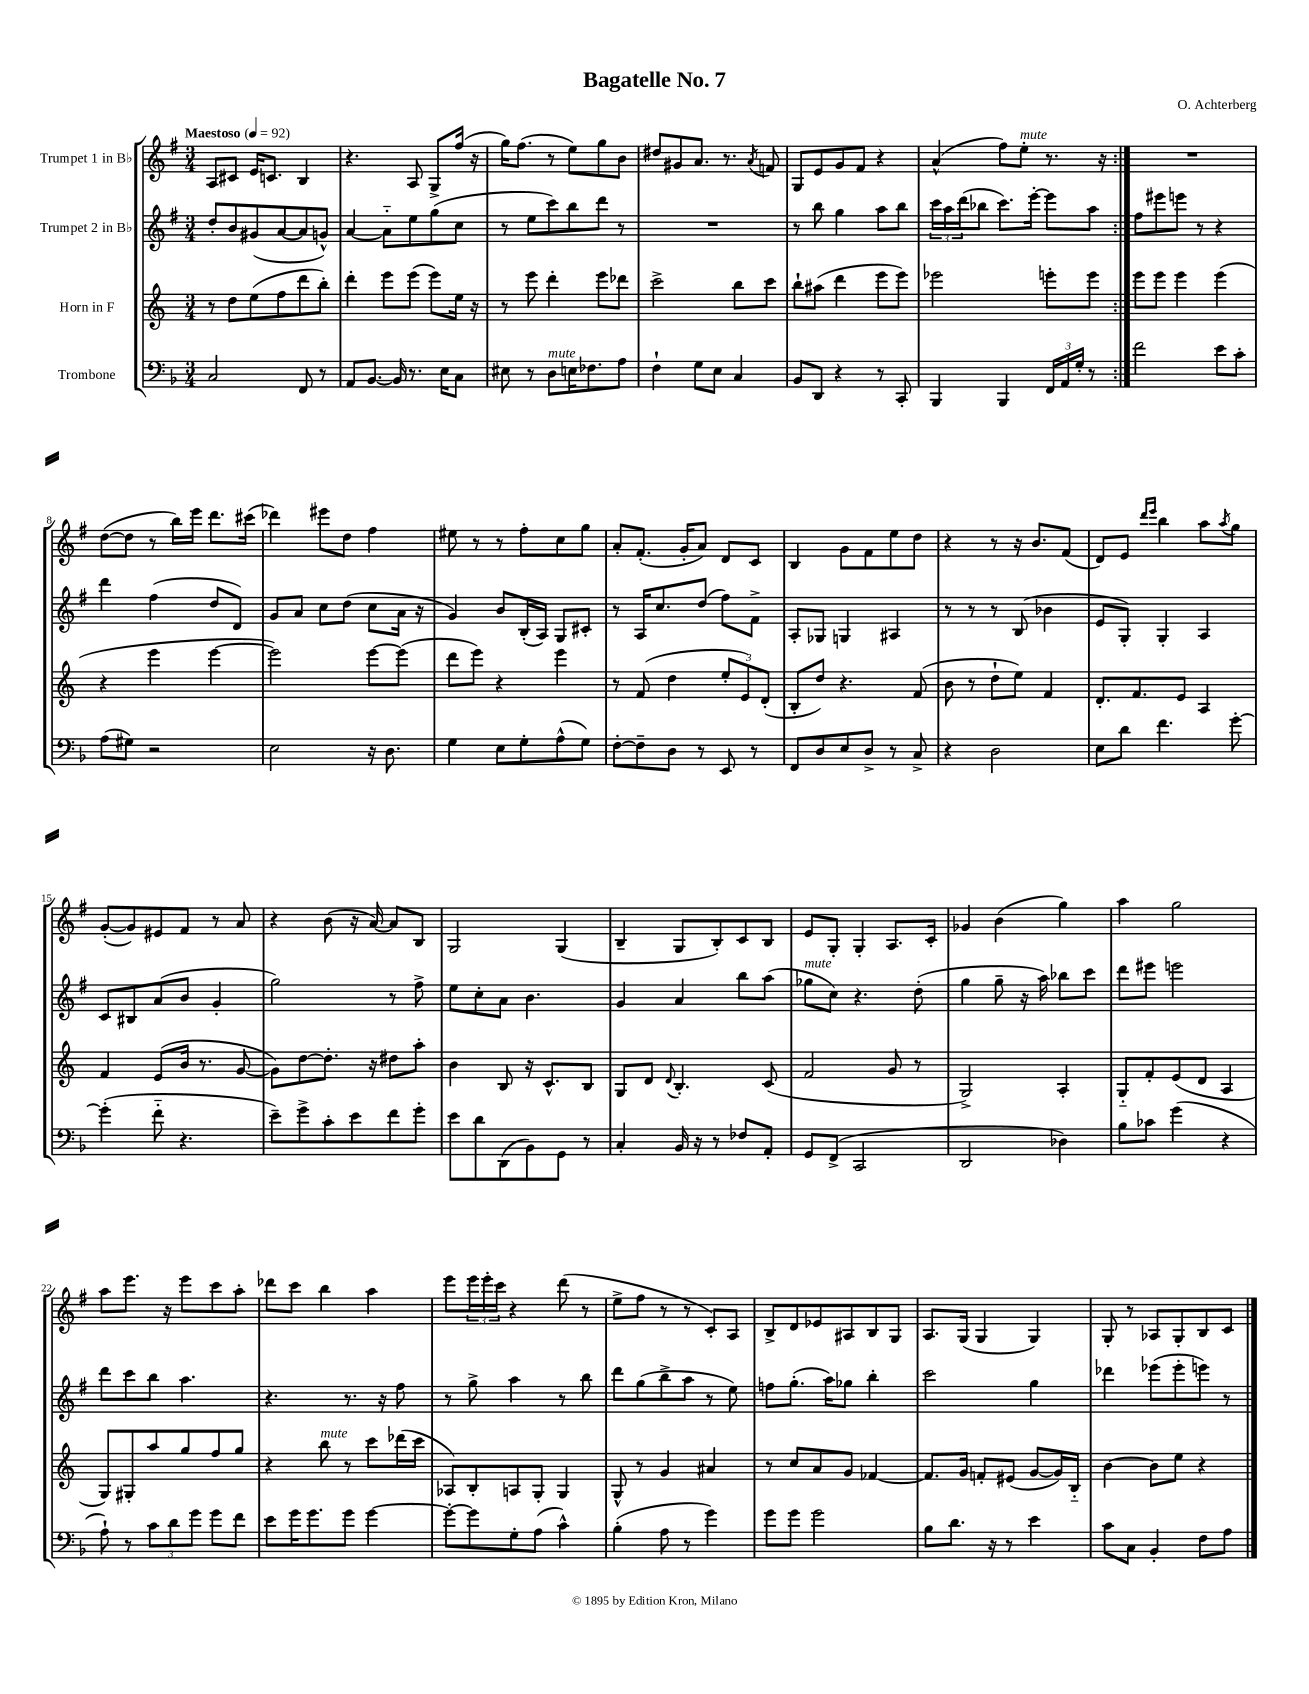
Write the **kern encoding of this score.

**kern	**kern	**kern	**kern
*staff4	*staff3	*staff2	*staff1
*clefF4	*clefG2	*clefG2	*clefG2
*k[b-]	*k[]	*k[f#]	*k[f#]
*M3/4	*M3/4	*M3/4	*M3/4
*MM92	*MM92	*MM92	*MM92
2C	8r	8dd'	8A
.	8dd	8b	8c#
.	(8ee	(8g#	16e
.	.	.	8.c
.	8ff	[8a	.
8FF	8ddd	8a]	4B
8r	8bb')	8g^^)	.
=	=	=	=
8AA	4ddd'	[4a	4.r
[8.BB-	.	.	.
.	8eee	8a'~]	.
16BB-]	.	.	.
8.r	(8eee	8ee	8A
.	8eee)	(8gg	8G^
16E	.	.	.
8C	16ee	8cc	(16ff#
.	16r	.	16r
=	=	=	=
8E#	8r	8r	16gg)
.	.	.	(8.ff#
8r	8eee	8ee	.
8D	4ddd'	8ccc)	8r
16E	.	8bb	8ee)
8.F-	.	.	.
.	8eee	8ddd	8gg
8A	8ddd-	8r	8b
=	=	=	=
4F`	2ccc^	2.r	8dd#
.	.	.	8g#
8G	.	.	8.a
8E	.	.	.
.	.	.	8.r
4C	8bb	.	.
.	.	.	8qa
.	8ccc	.	8f
=	=	=	=
8BB-	8bb`	8r	8G
8DD	(8aa#	8bb	8e
4r	4ddd	4gg	8g
.	.	.	8f#
8r	8eee	8aa	4r
8CC'	8eee)	8bb	.
=	=	=	=
4BBB-	2eee-	24ccc	(4a^^
.	.	24aa	.
.	.	(24ddd	.
.	.	8bb-	.
4BBB-	.	8.ccc)	8ff#)
.	.	.	8ee'
.	.	[16eee'	.
24FF	8eee'	8eee]	8.r
24AA	.	.	.
24G'	.	.	.
8r	8eee	8aa	.
.	.	.	16r
=:|!	=:|!	=:|!	=:|!
2f	8eee	8ff#	2.r
.	8eee	8eee#	.
.	4eee	8eee	.
.	.	8r	.
8e	(4eee	4r	.
8c'	.	.	.
=	=	=	=
(8A	4r	4ddd	([8dd
8G#)	.	.	8dd]
2r	4eee	(4ff#	8r
.	.	.	16bb)
.	.	.	16eee
.	[4eee	8dd	8.ddd
.	.	8d)	.
.	.	.	(16ccc#
=	=	=	=
2E	2eee])	8g	4ddd-)
.	.	8a	.
.	.	8cc	8eee#
.	.	(8dd	8dd
16r	[8eee	8cc	4ff#
8.D	.	.	.
.	(8eee]	16a	.
.	.	16r	.
=	=	=	=
4G	8ddd	4g)	8ee#
.	8eee)	.	8r
8E	4r	8b	8r
8G'	.	(16B'	8ff#'
.	.	16A)	.
(8A^^	4eee	8G	8cc
8G)	.	8c#'	8gg
=	=	=	=
[8F'	8r	8r	8a'
8F~]	(8f	16A	(8.f#'
.	.	8.cc	.
8D	4dd	.	.
.	.	.	16g'
8r	.	(8dd	8a)
8EE	12ee'	8ff#)	8d
.	12e)	.	.
8r	.	8f#^	8c
.	(12d'	.	.
=	=	=	=
8FF	8B'	8A'	4B
8D	8dd)	8G-	.
8E	4.r	4G	8g
8D^	.	.	8f#
8r	.	4A#	8ee
8C^	(8f	.	8dd
=	=	=	=
4r	8b	8r	4r
.	8r	8r	.
2D	8dd`	8r	8r
.	8ee)	(8B	16r
.	.	.	8.b
.	4f	4b-	.
.	.	.	(8f#
=	=	=	=
8E	8.d'	8e	8d)
8d	.	8G')	8e
.	8.f	.	.
.	.	.	16qqddd
.	.	.	16qqeee
4.f	.	4G'	4bb
.	8e	.	.
.	4A	4A	8aa
.	.	.	8qaa
[8g'	.	.	8gg
=	=	=	=
(4g']	4f	8c	([8g'
.	.	8B#	8g])
8f'~	(8e	(8a	8e#
4.r	16b	8b	8f#
.	8.r	.	.
.	.	4g'	8r
.	[8g	.	8a
=	=	=	=
8e~)	8g])	2gg)	4r
8g^	[8dd	.	.
8c'	8.dd']	.	(8b
8e	.	.	16r
.	16r	.	[16a)
8f	8dd#	8r	8a]
8g'	8aa'	8ff#^	8B
=	=	=	=
8e	4b	8ee	2G
8d	.	8cc'	.
(8DD	8B	8a	.
8BB-)	16r	4.b	.
.	8.c^^	.	.
8GG	.	.	(4G
8r	8B	.	.
=	=	=	=
4C'	8G	4g	4B~
.	8d	.	.
.	8qqd	.	.
16BB-	4.B'	4a	8G
16r	.	.	.
8r	.	.	8B')
8F-	.	8bb	8c
8AA'	(8c	(8aa	8B
=	=	=	=
8GG	2f	8gg-	8e
(8FF^	.	8cc)	8G'
2CC	.	4.r	4G'
.	8g	.	8.A
.	8r	(8dd'	.
.	.	.	16c'
=	=	=	=
2DD	2G^)	4gg	4g-
.	.	8gg~	(4b
.	.	16r	.
.	.	16aa)	.
4D-)	4A'	8bb-	4gg)
.	.	8ccc	.
=	=	=	=
8B-	8G'~	8ddd	4aa
8c-	8f'	8eee#	.
(4g	(8e	2eee	2gg
.	8d	.	.
4r	4A	.	.
=	=	=	=
8A`)	8G)	8ddd	8aa
8r	8G#'	8ccc	8.eee
12c	8aa	8bb	.
.	.	.	16r
12d	.	.	.
.	8gg	4.aa	8eee
12g	.	.	.
8g	8ff	.	8ccc
8f	8gg	.	8aa'
=	=	=	=
8e	4r	4.r	8ddd-
16g	.	.	8ccc
8.g	.	.	.
.	8bb	.	4bb
8g	8r	8.r	.
[4g	8ccc	.	4aa
.	.	16r	.
.	(16ddd-	8ff#	.
.	16ccc	.	.
=	=	=	=
8g'_	8A-)	8r	8eee
8g]	8B'	8gg^	24eee
.	.	.	24eee'
.	.	.	24ccc
8G'	8A	4aa	4r
(8A	8G'	.	.
4c^^)	4G	8r	(8ddd
.	.	8bb	8r
=	=	=	=
(4B-'	8G^^	8ddd	8ee^
.	8r	(8gg	8ff#
8A	4g	8bb^	8r
8r	.	8aa	8r
4g)	4a#	8r	8c')
.	.	8ee)	8A
=	=	=	=
8g	8r	8ff	8B^
8g	8cc	(8.gg'	8d
2g	8a	.	8e-
.	.	16aa)	.
.	8g	8gg-	8A#
.	[4f-	4bb'	8B
.	.	.	8G
=	=	=	=
8B-	8.f-]	2ccc	8.A
8.d	.	.	.
.	16g	.	(16G
.	8f'	.	4G
16r	.	.	.
8r	(8e#	.	.
4e	[8g	4gg	4G)
.	16g])	.	.
.	16B'~	.	.
=	=	=	=
8c	[4b	4ddd-	8G'
8C	.	.	8r
4BB-'	8b]	(8eee-	8A-
.	8ee	8eee-'	8G'
8F	4r	8eee)	8B
8A	.	8r	8c
==	==	==	==
*-	*-	*-	*-
